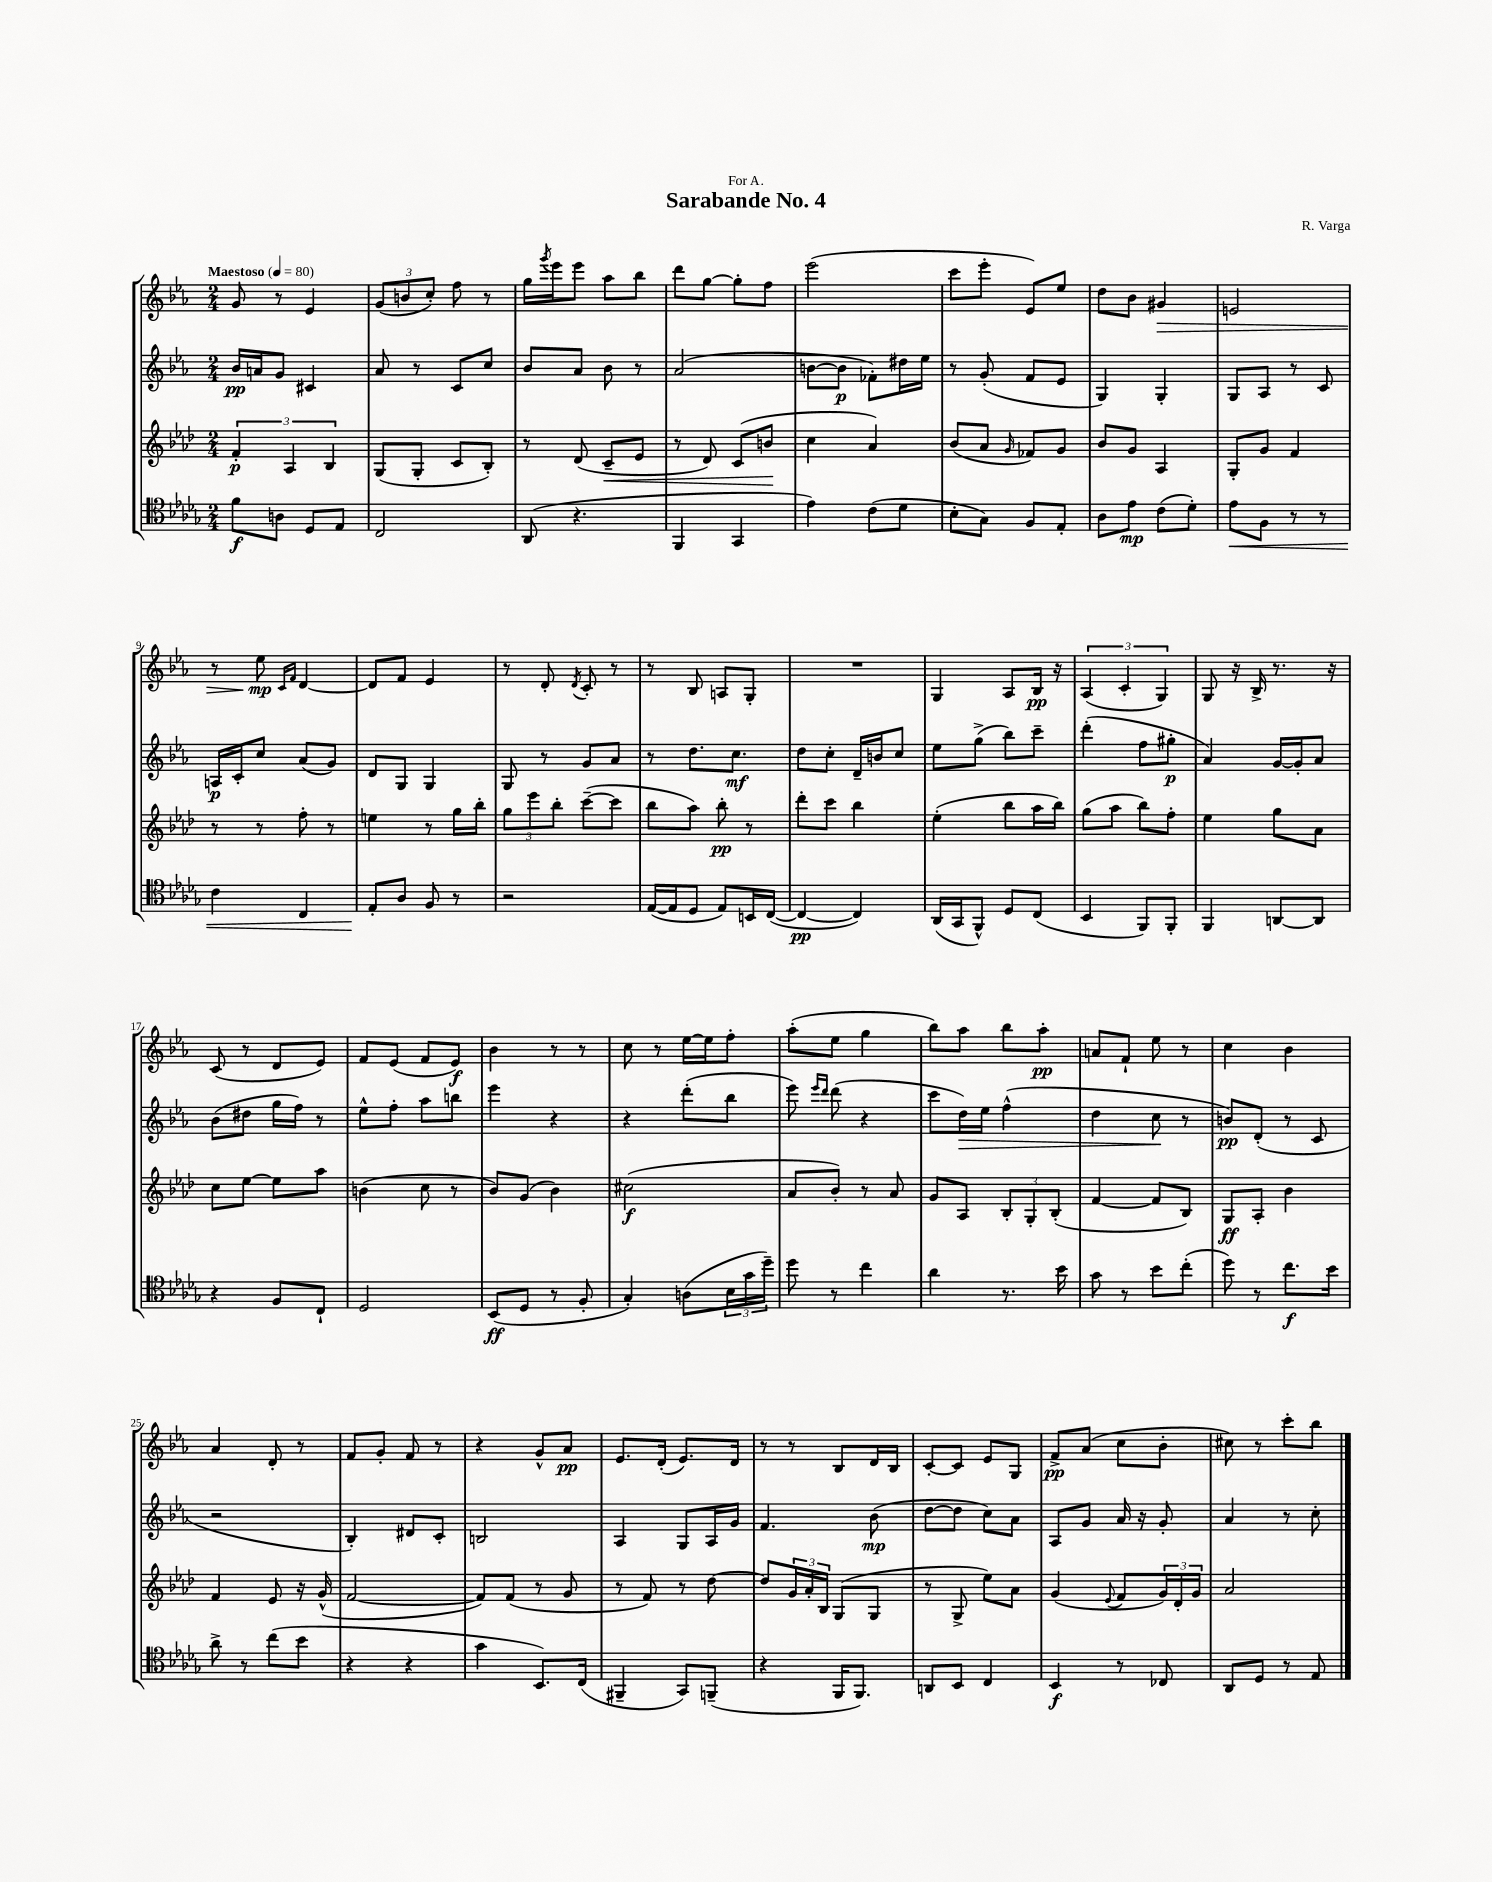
\header { title = "Sarabande No. 4" composer = "R. Varga" dedication = "For A." }
<<
\new StaffGroup <<
\new Staff = "s0" {
    \clef treble \key ees \major \numericTimeSignature \time 2/4 \tempo "Maestoso" 4 = 80
    g'8 r8 ees'4 |
    \tuplet 3/2 { g'8( b'8 c''8-.) } f''8 r8 |
    g''16 \acciaccatura { g'''8 } ees'''16 ees'''8 aes''8 bes''8 |
    d'''8 g''8~ g''8-. f''8 |
    ees'''2( |
    c'''8 ees'''8-. ees'8) ees''8 |
    d''8 bes'8 gis'4\> |
    e'2 |
    r8 ees''8\mp\! \grace { c'16 f'16 } d'4~ |
    d'8 f'8 ees'4 |
    r8 d'8-. \acciaccatura { d'8 } c'8-. r8 |
    r8 bes8 a8 g8-. |
    R2 |
    g4 aes8 bes16\pp r16 |
    \tuplet 3/2 { aes4( c'4-. g4) } |
    g8 r16 bes16-> r8. r16 |
    c'8( r8 d'8 ees'8) |
    f'8 ees'8( f'8 ees'8\f) |
    bes'4 r8 r8 |
    c''8 r8 ees''16~ ees''16 f''8-. |
    aes''8-.( ees''8 g''4 |
    bes''8) aes''8 bes''8 aes''8-.\pp |
    a'8 f'8-! ees''8 r8 |
    c''4 bes'4 |
    aes'4 d'8-. r8 |
    f'8 g'8-. f'8 r8 |
    r4 g'8-^ aes'8\pp |
    ees'8. d'16-.( ees'8.) d'16 |
    r8 r8 bes8 d'16 bes16 |
    c'8~-. c'8 ees'8 g8 |
    f'8->\pp aes'8( c''8 bes'8-. |
    cis''8) r8 c'''8-. bes''8 \bar "|." |
}
\new Staff = "s1" {
    \clef treble \key ees \major \numericTimeSignature \time 2/4
    bes'16\pp a'16 g'8 cis'4 |
    aes'8 r8 c'8 c''8 |
    bes'8 aes'8 bes'8 r8 |
    aes'2( |
    b'8~ b'8\p fes'8-.) dis''16 ees''16 |
    r8 g'8-.( f'8 ees'8 |
    g4) g4-. |
    g8 aes8 r8 c'8 |
    a16\p c'16-. c''8 aes'8( g'8) |
    d'8 g8 g4 |
    g8 r8 g'8 aes'8 |
    r8 d''8. c''8.\mf |
    d''8 c''8-. d'16-- b'16 c''8 |
    ees''8 g''8->( bes''8) c'''8-- |
    d'''4-.( f''8 gis''8-.\p |
    aes'4) g'16~ g'16-. aes'8 |
    bes'8( dis''8 g''16 f''16) r8 |
    ees''8-^ f''8-. aes''8 b''8 |
    ees'''4 r4 |
    r4 d'''8-.( bes''8 |
    ees'''8) \grace { ees'''16 d'''16 } d'''8( r4 |
    c'''8 d''16\>) ees''16 f''4-^( |
    d''4 c''8\! r8 |
    b'8\pp) d'8-.( r8 c'8 |
    r2 |
    bes4-.) dis'8 c'8-. |
    b2 |
    aes4 g8 aes16 g'16 |
    f'4. bes'8\mp( |
    d''8~ d''8 c''8) aes'8 |
    aes8 g'8 aes'16 r16 g'8-. |
    aes'4 r8 c''8-. \bar "|." |
}
\new Staff = "s2" {
    \clef treble \key aes \major \numericTimeSignature \time 2/4
    \tuplet 3/2 { f'4-.\p aes4 bes4 } |
    g8( g8-. c'8 bes8-.) |
    r8 des'8( c'8--\< ees'8 |
    r8 des'8) c'8( b'8\! |
    c''4 aes'4) |
    bes'8( aes'8 \grace { g'16 } fes'8) g'8 |
    bes'8 g'8 aes4 |
    g8-. g'8 f'4 |
    r8 r8 f''8-. r8 |
    e''4 r8 g''16 bes''16-. |
    \tuplet 3/2 { g''8 ees'''8 bes''8-. } c'''8~--( c'''8 |
    bes''8 aes''8) bes''8-.\pp r8 |
    des'''8-. c'''8 bes''4 |
    ees''4-.( bes''8 aes''16 bes''16) |
    g''8( aes''8 bes''8) f''8-. |
    ees''4 g''8 aes'8 |
    c''8 ees''8~ ees''8 aes''8 |
    b'4( c''8 r8 |
    bes'8) g'8( bes'4) |
    cis''2\f( |
    aes'8 bes'8-.) r8 aes'8 |
    g'8 aes8 \tuplet 3/2 { bes8-. g8-. bes8-.( } |
    f'4~ f'8 bes8) |
    g8\ff aes8-. bes'4 |
    f'4 ees'8 r16 g'16-^( |
    f'2~ |
    f'8) f'8( r8 g'8 |
    r8 f'8) r8 des''8~ |
    des''8 \tuplet 3/2 { g'16 aes'16-. bes16 } g8( g8 |
    r8 g8-> ees''8) aes'8 |
    g'4( \appoggiatura { ees'8 } f'8 \tuplet 3/2 { g'16) des'16-. g'16 } |
    aes'2 \bar "|." |
}
\new Staff = "s3" {
    \clef tenor \key des \major \numericTimeSignature \time 2/4
    f'8\f a8 des8 ees8 |
    c2 |
    aes,8( r4. |
    f,4 ges,4 |
    ees'4) c'8( des'8 |
    bes8-. ges8) f8 ees8-. |
    aes8 ees'8\mp c'8( des'8-.) |
    ees'8\< f8 r8 r8 |
    c'4 c4 |
    ees8-.\! aes8 f8 r8 |
    r2 |
    ees16~( ees16 des8 ees8) b,16 c16~( |
    c4~\pp c4) |
    aes,16( ges,16 f,8-^) des8 c8( |
    bes,4 f,8) f,8-. |
    f,4 a,8~ a,8 |
    r4 f8 c8-! |
    des2 |
    bes,8\ff( des8 r8 f8-. |
    ges4-.) a8( \tuplet 3/2 { bes16 ges'16 des''16--) } |
    des''8 r8 c''4 |
    aes'4 r8. bes'16 |
    ges'8 r8 bes'8 c''8-.( |
    des''8) r8 c''8.\f bes'16 |
    aes'8-> r8 c''8( bes'8 |
    r4 r4 |
    ges'4 bes,8.) c16( |
    fis,4-- ges,8) f,8--( |
    r4 f,16 f,8.) |
    a,8 bes,8 c4 |
    bes,4\f r8 ces8 |
    aes,8 des8 r8 ees8 \bar "|." |
}
>>
>>
